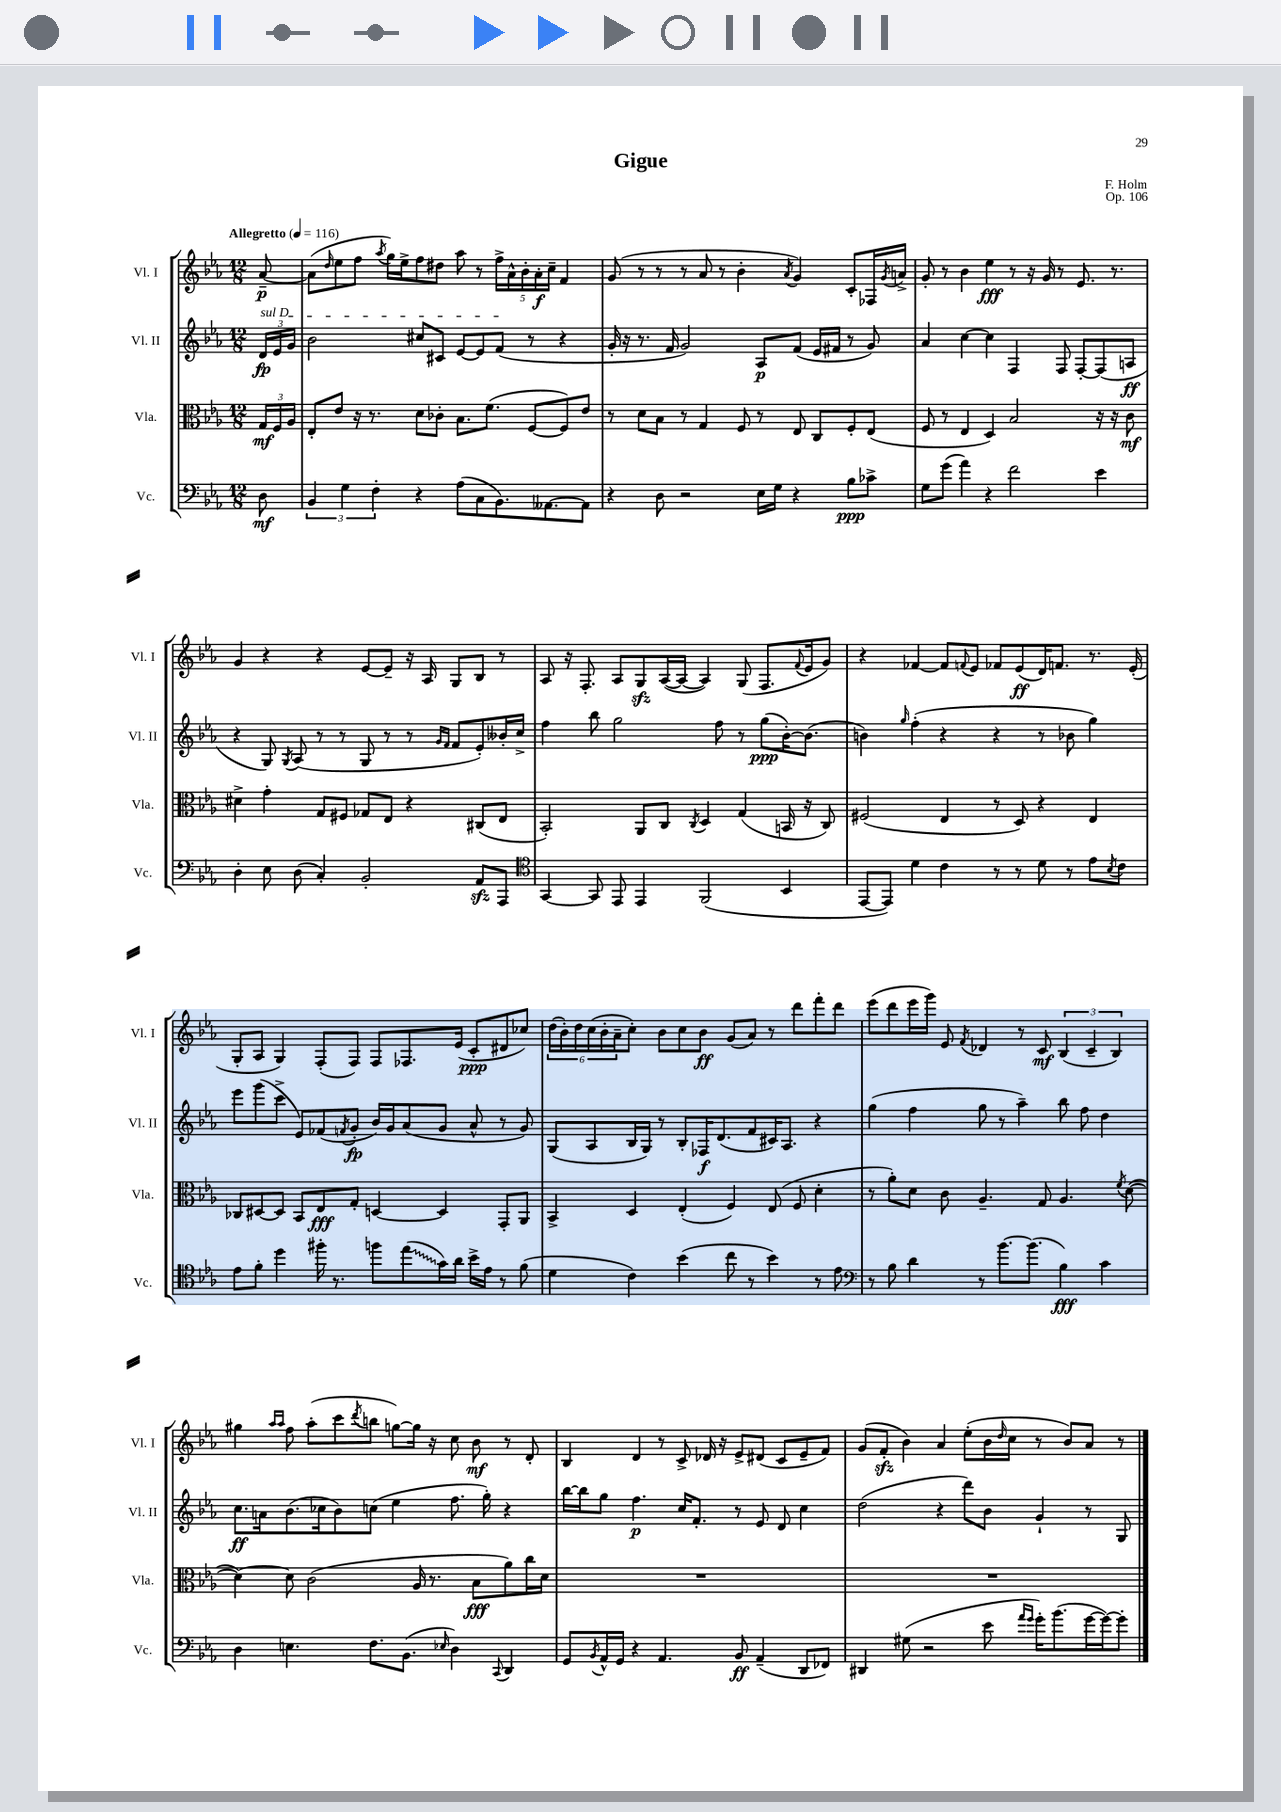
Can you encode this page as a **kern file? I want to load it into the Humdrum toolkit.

**kern	**kern	**kern	**kern
*staff4	*staff3	*staff2	*staff1
*clefF4	*clefC3	*clefG2	*clefG2
*k[b-e-a-]	*k[b-e-a-]	*k[b-e-a-]	*k[b-e-a-]
*M12/8	*M12/8	*M12/8	*M12/8
*MM116	*MM116	*MM116	*MM116
8D	24G	24d	[8a-~
.	24F	24e-	.
.	24A-	24g	.
=	=	=	=
6BB-	8E-'	2b-	(8a-]
.	.	.	16qqdd
.	8e-	.	8ee-
6G	.	.	.
.	16r	.	8ff
.	8.r	.	.
6F'	.	.	.
.	.	.	8qaa-
.	.	.	16gg)
.	.	.	16ee-^
4r	8d	8cc#	8ff
.	8c-'	8c#	8dd#
(8A-	8.B-	[8e-	8aa-
8C	.	8e-]	8r
.	(8.f	.	.
8.BB-)	.	(8f	20ff^
.	.	.	20a-^^
.	.	.	20b-'
.	[8F	8r	.
.	.	.	20a-'
[8.AA--	.	.	.
.	.	.	20cc~
.	8F])	4r	4f
8AA--]	8e-	.	.
=	=	=	=
4r	8r	16g'	(8g
.	.	16r	.
.	8d	8.r	8r
8D	8B-	.	8r
.	.	16f	.
2r	8r	2g)	8r
.	4G	.	8a-
.	.	.	8r
.	8F	.	4b-'
16E-	8r	8A-	.
16G	.	.	.
.	.	.	8qa-
4r	8E-	(8f	4g)
.	8C	16e-	.
.	.	16f#	.
8B-	8F'	8r	8c'
8c-^	(8E-	8g)	16F-
.	.	.	8qg
.	.	.	16a^
=	=	=	=
8G	8F	4a-	8g'
(8g	8r	.	8r
4a-)	4E-	[4cc	4b-
4r	4D)	4cc]	4ee-
2f	2B-	4F	8r
.	.	.	16r
.	.	.	16g
.	.	8F	8r
.	.	[8F'	8.e-
4e-	16r	(8F]	.
.	16r	.	8.r
.	8c	8A	.
=	=	=	=
4D'	4d#^	4r	4g
8E-	4g'	8G)	4r
.	.	8qG	.
(8D	.	(8A-	.
4C')	8G	8r	4r
.	8F#	8r	.
2BB-'	8G-	8G	[8e-
.	8E-	8r	8e-~]
.	4r	8r	16r
.	.	.	16A-
.	.	16qqg	.
.	.	16qqf	.
.	.	8f	8G
8AA-	(8C#	8e-')	8B-
8AAA-	8E-	16b--'	8r
.	.	16cc^	.
=	=	=	=
*clefC4	*	*	*
[4GG	2BB-')	4ff	8A-
.	.	.	16r
.	.	.	8.F'
8GG]	.	8bb-	.
8EE-	.	2gg	8A-
4EE-	8AA-	.	8G
.	8C	.	([16A-
.	.	.	16A-_
.	8qC	.	.
(2FF	4D	.	4A-])
.	.	8ff	.
.	(4G	8r	(8G
.	.	(8gg	8.F
4BB-	16BB	[16b-')	.
.	.	.	8qqf
.	16r	(8.b-]	16e-
.	8C)	.	8g)
=	=	=	=
[8EE-	(2F#	4b)	4r
8EE-])	.	.	.
.	.	16qqgg	.
4d	.	(4ff'	[4f-
4c	4E-	4r	8f-]
.	.	.	8qqf
.	.	.	8e-
8r	8r	4r	8f-
8r	8D)	.	(8e-
8d	4r	8r	16d)
.	.	.	8.f
8r	.	8b-	.
8e-	4E-	4gg)	8.r
8qB-	.	.	.
8c	.	.	.
.	.	.	(16e-'
=	=	=	=
8e-	8C-	8eee-	8G'
8f'	[8D#	(8ggg	8A-
4dd	8D#]	8ccc^	4G)
.	8BB-	8e-)	.
16ff#'	8E-	(8f-	(8F'
8.r	.	.	.
.	.	8qf	.
.	8G'	8g'	8F)
8ff	[4D	16b-)	8F
.	.	16g	.
(8ee-	.	(8a-	8.F-
16g)	4D]	8g	.
16a-	.	.	(16e-
16b-^	.	8a-^^	8c'
16e-	.	.	.
8r	8GG'	8r	8d#
(8f	8AA-	8g)	8cc-)
=	=	=	=
4d	4BB-^	(8G	(24dd
.	.	.	24b-')
.	.	.	24dd
.	.	8A-	(24cc
.	.	.	24b-'
.	.	.	24a-~
4c)	4D	16B-	8cc')
.	.	16G)	.
.	.	8r	8b-
(4b-	(4E-'	8B-'	8cc
.	.	16F-	8b-
.	.	(8.d	.
8cc	4F)	.	(8g
8r	.	8f	8a-)
4b-)	(8E-	16c#)	8r
.	.	8.A-	.
.	8F	.	8ddd
8r	4d'	4r	8fff'
8e-	.	.	8ddd
=	=	=	=
*clefF4	*	*	*
8r	8r	(4gg	(8eee-
8B-	8a-')	.	8ddd
4d	8d	4ff	16eee-
.	.	.	16ggg)
.	8c	.	8e-
.	.	.	8qf
8r	4.A-~	8gg	4d-
[8.b-	.	8r	.
.	.	4aa-~)	8r
(8.b-]	.	.	.
.	8G	.	8c
4B-)	4.A-	8bb-	(6B-
.	.	8ff	.
.	.	.	6c~
4c	.	4dd	.
.	.	.	6B-)
.	8qf	.	.
.	([8d	.	.
=	=	=	=
4D	4d_)	8.cc	4gg#
.	.	16a	.
.	.	.	16qqaa-
.	.	.	16qqaa-
4.E	8d]	(8.b-	8ff
.	(2c	.	(8aa-'
.	.	16cc-	.
.	.	8b-)	8ccc
.	.	.	8qddd
8.F	.	(8cc	8bb
.	.	4ee-	[8gg)
(8.BB-	.	.	.
.	16A-	.	16gg]
.	8.r	.	16r
16qqE-	.	.	.
4D)	.	8.ff	8cc
.	8B-	.	8b-
.	.	16gg')	.
8qqCC	.	.	.
4DD	8a-)	4r	8r
.	16cc	.	8d'
.	16d	.	.
=	=	=	=
8GG	1.r	[16bb-	4B-
.	.	16bb-]	.
8qBB-	.	.	.
16AA-^^	.	8gg	.
16GG	.	.	.
4r	.	4.ff	4d
4.AA-	.	.	8r
.	.	16cc	8c^
.	.	8.f'	.
.	.	.	16d-
.	.	.	16r
8BB-	.	8r	8e-^
(4AA-~	.	8e-	(8d#
.	.	8d	8c
8DD	.	4cc	8e-~
8FF-)	.	.	8f)
=	=	=	=
4DD#	1.r	(2dd	(8g
.	.	.	8f'
(8G#	.	.	4b-)
2r	.	.	.
.	.	4r	4a-
.	.	8ddd)	(8ee-'
8e-	.	8b-	16b-
.	.	.	16qqdd
.	.	.	16cc
16qqa-	.	.	.
16qqg	.	.	.
16g')	.	4g`	8r
(8.b-	.	.	.
.	.	.	8b-)
[16g	.	8r	8a-
16g_)	.	.	.
8g']	.	8G	8r
==	==	==	==
*-	*-	*-	*-
